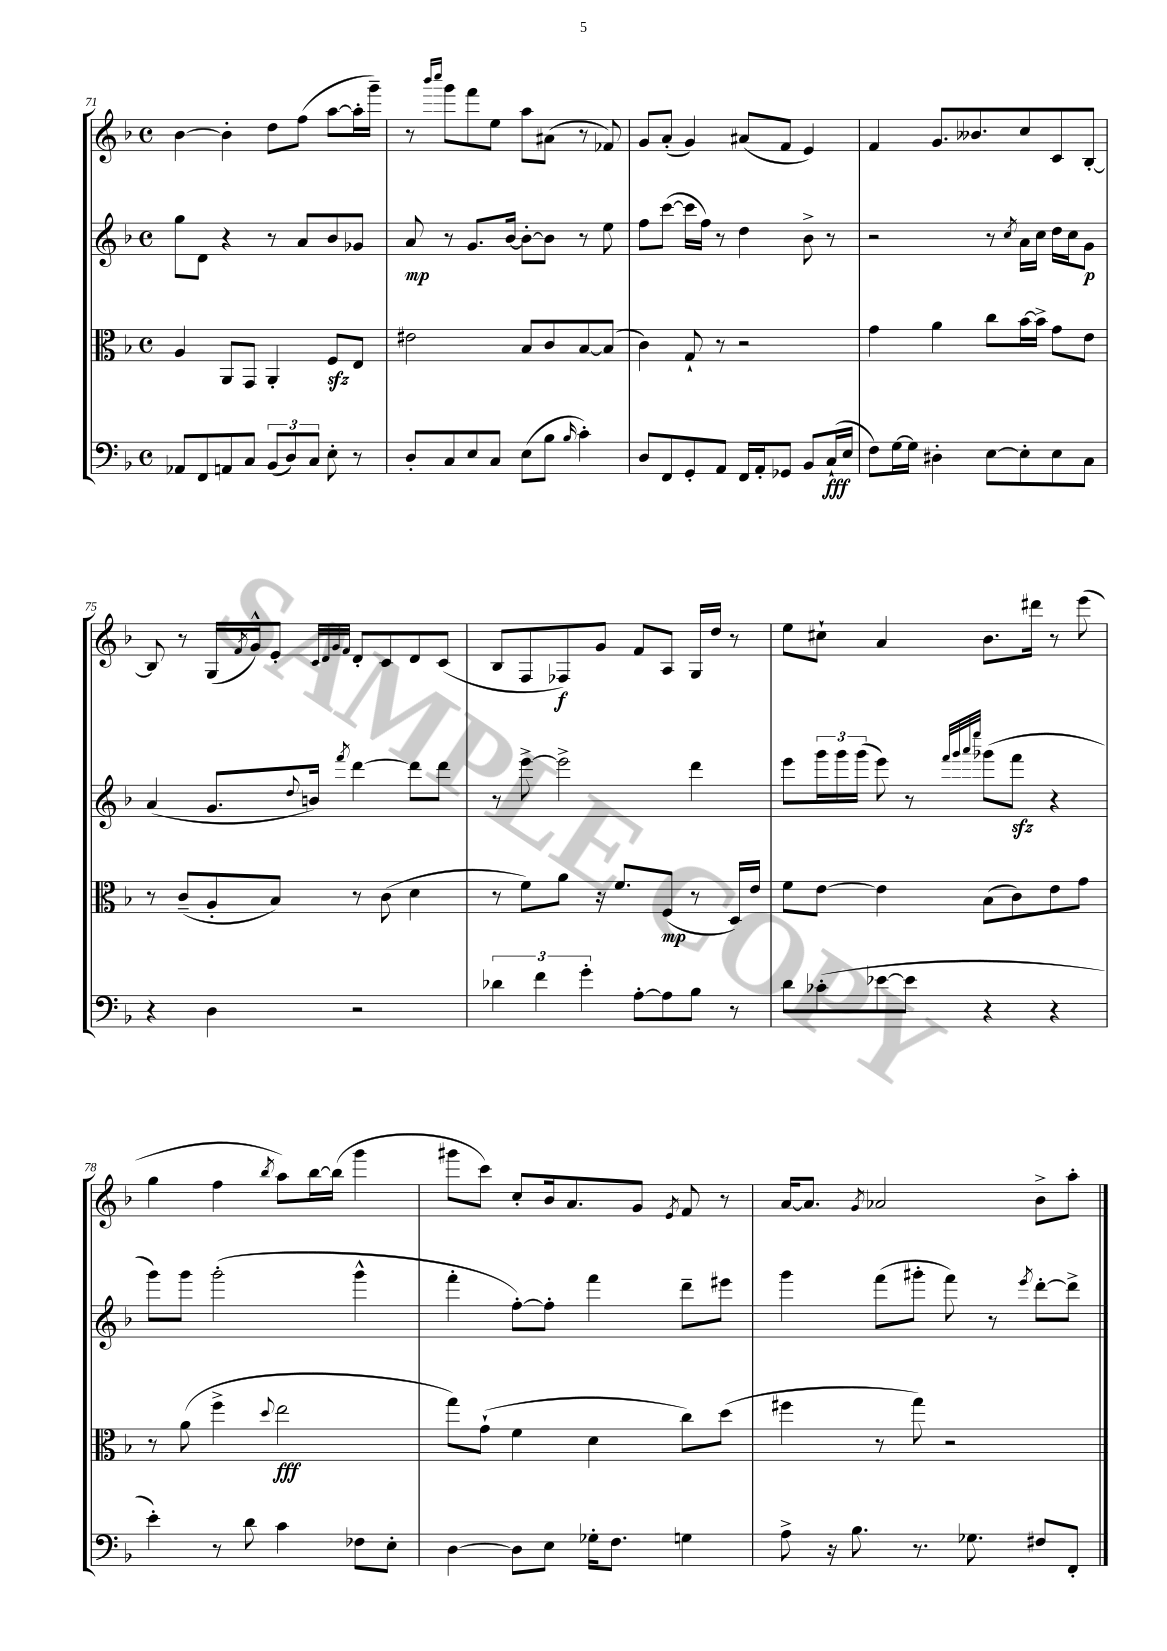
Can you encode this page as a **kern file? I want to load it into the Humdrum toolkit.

**kern	**kern	**kern	**kern
*staff4	*staff3	*staff2	*staff1
*clefF4	*clefC3	*clefG2	*clefG2
*k[b-]	*k[b-]	*k[b-]	*k[b-]
*M4/4	*M4/4	*M4/4	*M4/4
*met(c)	*met(c)	*met(c)	*met(c)
8AA-	4A	8gg	[4b-
8FF	.	8d	.
8AA	8AA	4r	4b-']
8C	8GG	.	.
(12BB-	4AA'	8r	8dd
12D)	.	.	.
.	.	8a	(8ff
12C	.	.	.
8E'	8F	8b-	[8aa
8r	8E	8g-	16aa']
.	.	.	16ggg~)
=	=	=	=
8D'	2e#	8a	8r
.	.	.	16qqbbb-
.	.	.	16qqcccc
8C	.	8r	8ggg
8E	.	8.g	8fff
8C	.	.	8ee
.	.	[16b-	.
(8E	8B-	8b-'_	8aa
8B-	8c	8b-]	(8a#
16qqB-	.	.	.
4c')	[8B-	8r	8r
.	(8B-]	8ee	8f-)
=	=	=	=
8D	4c)	8ff	8g
8FF	.	([8ccc	(8a'
8GG'	8G`	16ccc]	4g)
.	.	16ff)	.
8AA	8r	8r	.
16FF	2r	4dd	(8a#
16AA'	.	.	.
8GG-	.	.	8f
8BB-	.	8b-^	4e)
(16C`	.	8r	.
16E	.	.	.
=	=	=	=
8F)	4g	2r	4f
[16G	.	.	.
16G]	.	.	.
4D#'	4a	.	8.g
.	.	.	8.b--
[8E	8cc	8r	.
.	.	8qcc	.
8E']	[16b-	16a	8cc
.	16b-^]	16cc	.
8E	8g	16dd	8c
.	.	16cc	.
8C	8e	8g	[8B-'
=	=	=	=
4r	8r	(4a	8B-]
.	(8c~	.	8r
4D	8A'	8.g	(16G
.	.	.	8qf
.	.	.	16g^^)
.	8B-)	.	8e'
.	.	8qqdd	.
.	.	16b)	.
.	.	.	32qqc
.	.	.	32qqd
.	.	.	32qqg
.	.	8qfff	32qqf
2r	8r	[4ddd	8d'
.	(8c	.	8c
.	4d	8ddd]	8d
.	.	8ddd	(8c
=	=	=	=
6d-	8r	8r	8B-
.	8f)	[8eee^	8F
6f	.	.	.
.	8a	2eee^]	8F-)
6g'	.	.	.
.	16r	.	8g
.	8.f	.	.
[8A'	.	.	8f
8A]	(8F	.	8A
8B-	8r	4ddd	16G
.	.	.	16dd
8r	16D)	.	8r
.	16e	.	.
=	=	=	=
8d	8f	8eee	8ee
(8c-'	[8e	24ggg	8cc#`
.	.	24ggg	.
.	.	(24ggg	.
[8e-	4e]	8eee)	4a
8e-]	.	8r	.
.	.	32qqfff	.
.	.	32qqggg	.
.	.	32qqaaa	.
.	.	32qqeeee	.
4r	(8B-	(8ggg-	8.b-
.	8c)	8fff	.
.	.	.	16ddd#
4r	8e	4r	8r
.	8g	.	(8eee
=	=	=	=
4e')	8r	8ggg)	4gg
.	(8a	8ggg	.
8r	4ff^	(2ggg'	4ff
8d	.	.	.
.	8qqdd	.	8qbb-
4c	2ee	.	8aa)
.	.	.	[16bb-
.	.	.	(16bb-]
8F-	.	4ggg^^	4ggg
8E'	.	.	.
=	=	=	=
[4D	8gg)	4fff'	8ggg#
.	(8g`	.	8ccc)
8D]	4f	[8ff')	8cc'
8E	.	8ff']	16b-
.	.	.	8.a
16G-'	4d	4fff	.
8.F	.	.	.
.	.	.	8g
.	.	.	8qe
4G	8cc)	8ddd~	8f
.	(8dd	8eee#	8r
=	=	=	=
8A^	4ff#	4ggg	[16a
.	.	.	8.a]
16r	.	.	.
8.B-	.	.	.
.	.	.	8qg
.	8r	(8fff	2a-
8.r	8gg)	8ggg#'	.
.	2r	8fff)	.
8.G-	.	.	.
.	.	8r	.
.	.	8qeee	.
8F#	.	[8ddd'	8b-^
8FF'	.	8ddd^]	8aa'
==	==	==	==
*-	*-	*-	*-
